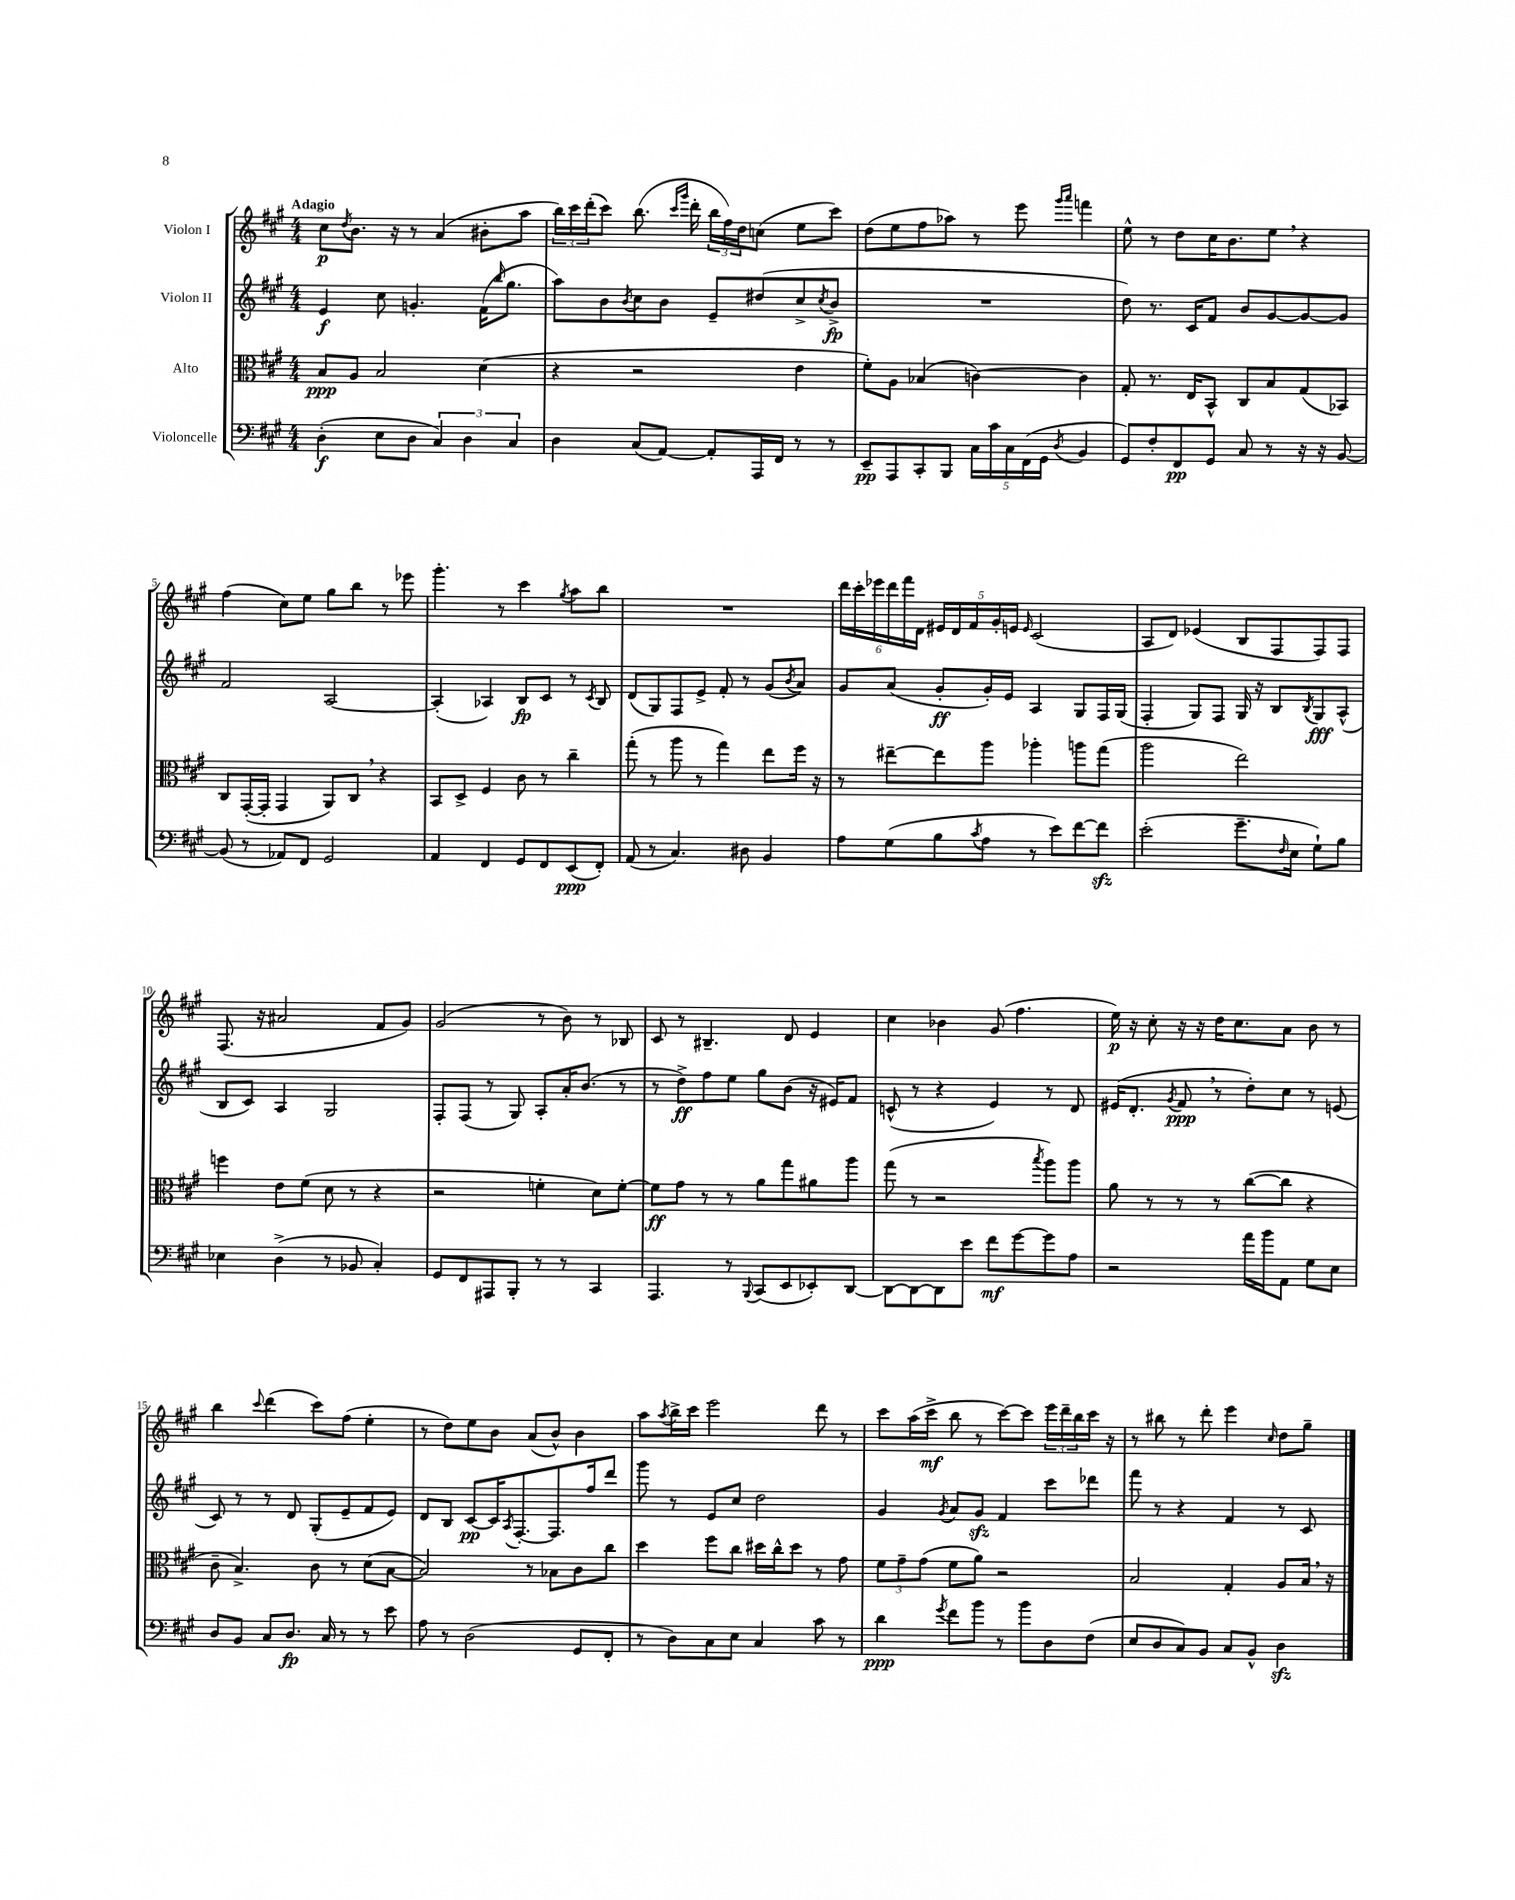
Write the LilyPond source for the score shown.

<<
\new StaffGroup <<
\new Staff = "s0" \with { instrumentName = "Violon I" } {
    \clef treble \key a \major \numericTimeSignature \time 4/4 \tempo "Adagio"
    cis''8\p \acciaccatura { d''8 } b'8. r16 r8 a'4( bis'8-. a''8 |
    \tuplet 3/2 { b''16) cis'''16 d'''16-.( } cis'''8) b''8.( \grace { cis'''16 gis'''16 } d'''16-. \tuplet 3/2 { b''16 fis''16) d''16 } c''8( e''8 cis'''8) |
    d''8( e''8 fis''8 aes''8) r8 e'''8 \grace { gis'''16 a'''16 } f'''4 |
    e''8-^ r8 d''8 cis''16 b'8. e''8 \breathe r4 |
    fis''4( cis''8) e''8 gis''8 b''8 r8 ees'''8 |
    gis'''4.-. r8 cis'''4 \acciaccatura { gis''8 } a''8 b''8 |
    R1 |
    \tuplet 6/4 { d'''16 cis'''16-. ees'''16 d'''16 fis'''16 d'16 } \tuplet 5/4 { eis'16 d'16 fis'16 gis'16-. e'16 } \grace { e'16 } cis'2( |
    a8 d'8) ees'4( b8 fis8 fis8) fis8 |
    fis8.( r16 ais'2 fis'8 gis'8) |
    gis'2( r8 b'8) r8 bes8 |
    cis'8 r8 bis4.-- d'8 e'4 |
    cis''4 bes'4 gis'8( fis''4. |
    e''16\p) r16 cis''8-. r16 r16 d''16 cis''8. a'8 b'8 r8 |
    b''4 \appoggiatura { cis'''8 } d'''4( cis'''8) fis''8( e''4-. |
    r8 d''8) e''8 b'8 a'8( b'8-^) b'4 |
    a''8 \acciaccatura { a''8 } b''16-> cis'''16 e'''2 d'''8 r8 |
    cis'''8 a''16( cis'''16->\mf b''8 r8 cis'''8~) cis'''8 \tuplet 3/2 { e'''16 d'''16-- b''16 } cis'''16 r16 |
    r8 bis''8 r8 d'''8-. e'''4 \grace { cis''16 } d''8 gis''8-- \bar "|." |
}
\new Staff = "s1" \with { instrumentName = "Violon II" } {
    \clef treble \key a \major \numericTimeSignature \time 4/4
    e'4\f cis''8 g'4.-. fis'16( \grace { b''16 } gis''8. |
    a''8) b'8 \acciaccatura { b'8 } cis''8 b'8 e'8-- dis''8( cis''8-> \acciaccatura { cis''8 } b'8->\fp |
    R1 |
    d''8) r8. cis'16 fis'8 b'8 gis'8~ gis'8~ gis'8 |
    fis'2 a2~ |
    a4-.( aes4) b8\fp cis'8 r8 \acciaccatura { cis'8 } b8 |
    d'8( gis8) fis8 e'8-> fis'8-. r8 gis'8( \acciaccatura { b'8 } a'8) |
    gis'8 a'8( gis'8-.\ff gis'16-.) e'16 a4 gis8 fis16 gis16( |
    fis4-. gis8) fis8 gis16 r16 b8 \acciaccatura { b8 } gis8\fff a8-^( |
    b8 cis'8) a4 gis2 |
    fis8-. fis8( r8 gis8) a8-. a'16-. b'8.( r8 |
    r8 d''8->\ff) fis''8 e''8 gis''8 b'8( r16 eis'16) fis'8 |
    c'8-^( r8 r4 e'4) r8 d'8 |
    eis'16( d'8.-. \acciaccatura { gis'8 } fis'8\ppp \breathe r8 d''8-.) cis''8 r8 e'8( |
    cis'8) r8 r8 d'8 gis8-.( e'8-- fis'8 e'8) |
    d'8 b8 cis'8~\pp cis'16 \acciaccatura { a8 } fis8.~-. fis8. fis''16 d'''8 |
    gis'''8 r8 e'8 cis''8 d''2 |
    gis'4 \acciaccatura { gis'8 } a'8 gis'8\sfz fis'4 cis'''8 des'''8 |
    fis'''8 r8 r4 fis'4 r8 cis'8 \bar "|." |
}
\new Staff = "s2" \with { instrumentName = "Alto" } {
    \clef alto \key a \major \numericTimeSignature \time 4/4
    b8\ppp a8 b2 d'4( |
    r4 r2 e'4 |
    fis'8-.) a8 bes4( c'4~) c'4 |
    gis8-. r8. e16 b,8-^ cis8 b8 gis8( bes,8) |
    cis8 gis,16~-.( gis,16-. gis,4 a,8) cis8 \breathe r4 |
    b,8 d8-> fis4 cis'8 r8 cis''4-- |
    gis''8-.( r8 a''8 r8 gis''4) e''8 fis''16 r16 |
    r8 eis''8~-- eis''8 a''8 aes''4-. a''8 gis''8( |
    a''2 e''2) |
    f''4 e'8 fis'8( d'8 r8 r4 |
    r2 f'4-. d'8) f'8~-. |
    f'8\ff gis'8 r8 r8 a'8 gis''8 ais'8 a''8 |
    gis''8( r8 r2 \acciaccatura { b''8 } a''8) a''8 |
    a'8 r8 r8 r8 cis''8~( cis''8 r4 |
    cis'8-- b4.->) cis'8 r8 d'8( b8~ |
    b2) r8 bes8 cis'8 cis''8 |
    d''4 fis''8 cis''8 dis''16 cis''16-^ dis''8 r8 gis'8 |
    \tuplet 3/2 { fis'8 gis'8-- gis'8( } fis'8 a'8) r2 |
    b2 gis4-. a8 b16 \breathe r16 \bar "|." |
}
\new Staff = "s3" \with { instrumentName = "Violoncelle" } {
    \clef bass \key a \major \numericTimeSignature \time 4/4
    d4-.\f( e8 d8 \tuplet 3/2 { cis4) d4 cis4 } |
    d4 cis8( a,8~) a,8-. a,,16 fis,16 r8 r8 |
    e,8--\pp a,,8 cis,8-. b,,8 \tuplet 5/4 { cis16 cis'16 cis16 fis,16( gis,16 } \acciaccatura { d8 } b,4 |
    gis,8) fis8-. fis,8\pp gis,8 cis8 r8 r16 r16 b,8~ |
    b,8( r8 aes,8) fis,8 gis,2 |
    a,4 fis,4 gis,8 fis,8 e,8\ppp( fis,8-.) |
    a,8( r8 cis4.) dis8 b,4 |
    a8 gis8( b8 \acciaccatura { cis'8 } a8 r8 e'8) fis'8~ fis'8\sfz |
    e'2-.( gis'8.-- \grace { fis16 } e16 gis8-!) b8 |
    ees4 d4->( r8 bes,8 cis4-.) |
    gis,8 fis,8 ais,,8 b,,8-. r8 r8 cis,4 |
    a,,4. r8 \appoggiatura { b,,8 } cis,8( e,8 ees,8-.) d,8~ |
    d,8~ d,8~ d,8 e'8 fis'8\mf gis'8~ gis'8 a8 |
    r2 a'16 b'16 a,8 gis8 e8 |
    d8 b,8 cis8 d8.\fp cis16 r8 r8 e'8 |
    a8 r8 d2( gis,8 fis,8-. |
    r8 d8) cis8 e8 cis4 cis'8 r8 |
    d'4\ppp \acciaccatura { gis'8 } fis'8 b'8 r8 b'8 d8 fis8( |
    e8 d8 cis8) b,8 cis8 b,8-^ d4\sfz \bar "|." |
}
>>
>>
